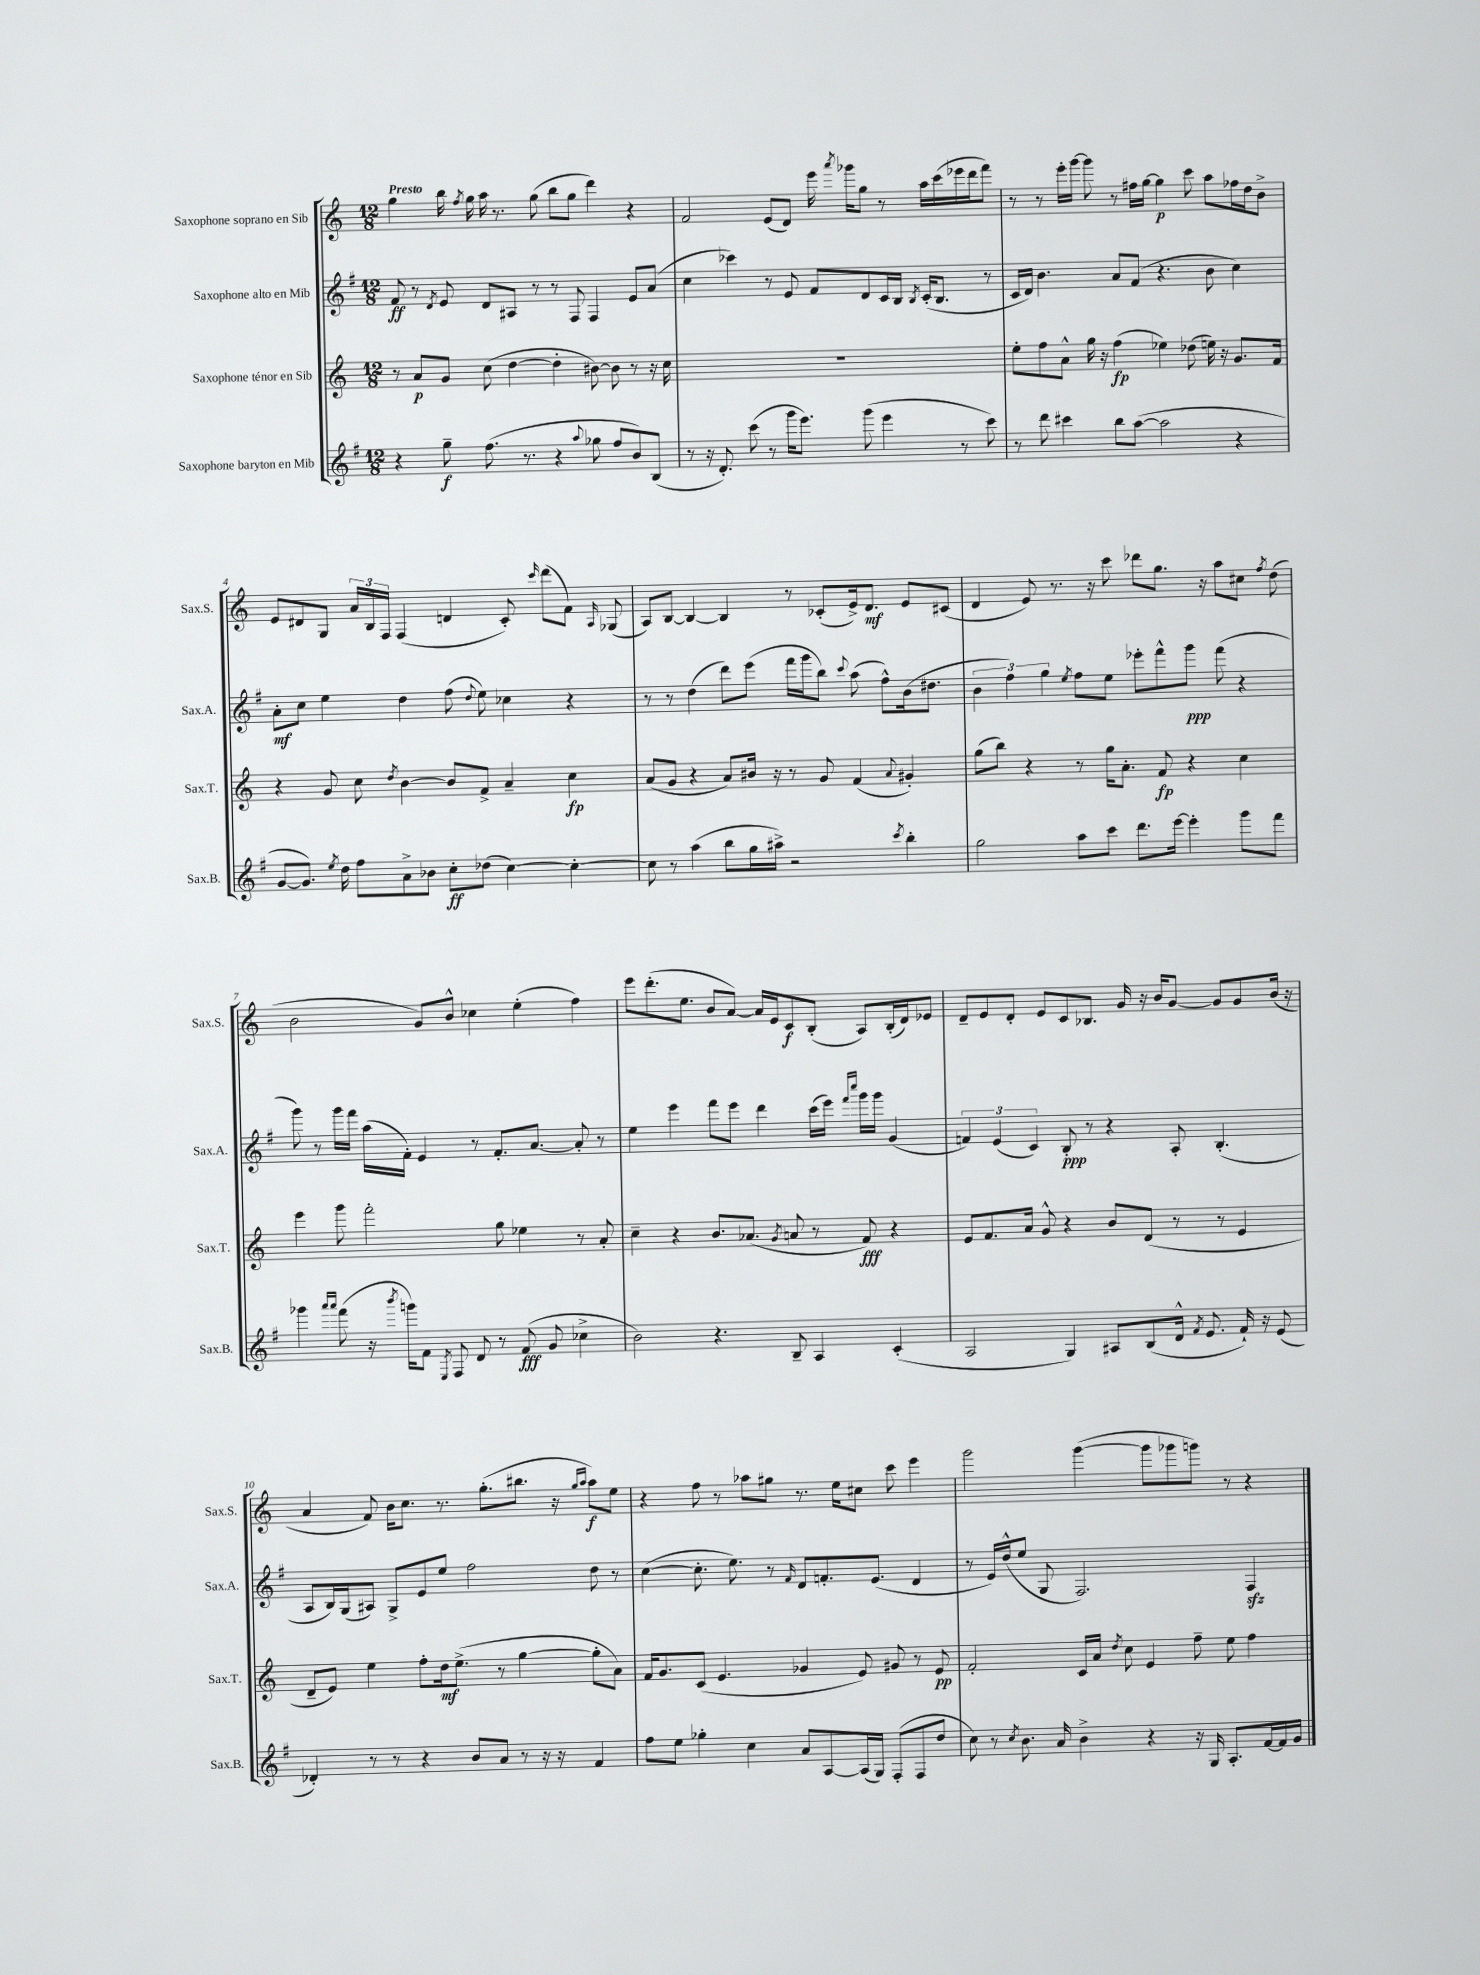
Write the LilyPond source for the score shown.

<<
\new StaffGroup <<
\new Staff = "s0" \with { instrumentName = "Saxophone soprano en Sib" shortInstrumentName = "Sax.S." } {
    \clef treble \key c \major \numericTimeSignature \time 12/8 \tempo "Presto"
    \autoBeamOff g''4 b''16 \acciaccatura { f''8 } g''16 a''16 r8. g''8( b''8[ g''8] d'''4) r4 |
    f'2 e'8[( d'8]) e'''16 \acciaccatura { a'''8 } ges'''16[ g''8] r8 a''16[ c'''16( ees'''16 d'''16 f'''8]) |
    r8 r8 e'''16[-. g'''16]~ g'''8 r8 fis''16[ g''16]~ g''4\p c'''8 a''8[ fes''16 d''16 b'8]-> |
    e'8[ dis'8 g8] \tuplet 3/2 { a'16[ b16 f16] } f4( d'4 c'8-.) \grace { c'''16 } d'''8[( f'8]) \grace { a16 } ges8( |
    a8[) b8]~ b4~ b4 r8 ces'8[-.( e'16->) d'8.]\mf e'8[ cis'8]( |
    d'4 e'8) r8. r16 c'''8 des'''8[ g''8.] r16 a''8[ cis''8] \acciaccatura { f''8 } d''8( |
    b'2 g'8[) b'8]-^ ces''4 e''4-.( f''4) |
    e'''8[ d'''8.-.( e''8.] b'8[ a'8]~) a'16[ e'16 c'8\f b8]-.( a8[) b16-.( d'16) ees'8] |
    d'8[-- e'8 d'8]-. e'8[ c'8 bes8.] g'16 r16 b'16[ g'8]~ g'8[ g'8 b'16]( r16 |
    a'4 f'8) b'16[ c''8.] r8. g''8.[-.( bis''8.] r16 \grace { g''16[ a''16] } a''8[\f) e''8] |
    r4 f''8 r8 aes''8[ gis''8] r8. e''16[ cis''8] c'''8 e'''4 |
    g'''2 g'''4~( g'''8[ ges'''8 g'''8]) r8 r4 \bar "|." |
}
\new Staff = "s1" \with { instrumentName = "Saxophone alto en Mib" shortInstrumentName = "Sax.A." } {
    \clef treble \key g \major \numericTimeSignature \time 12/8
    \autoBeamOff fis'8\ff r8 \acciaccatura { d'8 } e'8 d'8[ ais8] r8 r8 fis8 fis4 e'8[ a'8]( |
    c''4 ces'''4) r8 e'8 fis'8[ d'8 c'16 b16] \acciaccatura { b8 } c'16[-.( b8.] r8 |
    c'16[ d'16]) b'4. a'8[ fis'8]( r4. b'8 c''4) |
    a'8[-.\mf c''8] e''4 d''4 fis''8( \appoggiatura { d''8 } e''8) ces''4 r4 |
    r8 r8 d''4( d'''8[) e'''8]( fis'''16[ g'''16 b''8]) \appoggiatura { c'''8 } a''8( fis''8[-^) b'16( dis''8.] |
    \tuplet 3/2 { b'4 fis''4) g''4 } \acciaccatura { e''8 } fis''8[ e''8] ees'''8[-. fis'''8-^ g'''8]\ppp fis'''8( r4 |
    g'''8) r8 g'''16[ fis'''16] a''16[( fis'16]-.) e'4 r8 fis'8.[-. a'8.]~ a'8-. r8 |
    e''4 e'''4 fis'''8[ e'''8] d'''4 c'''16[( e'''16]) \grace { fis'''16[ c''''16] } g'''16[ g'''16] g'4( |
    \tuplet 3/2 { f'4) e'4( c'4) } b8-.\ppp r8 r4 a8-. b4.-.( |
    a8[ b16) g16( ais8]) g8[-> e'8 e''8] fis''2 d''8 r8 |
    c''4~( c''8.-. e''8.) r8 \grace { fis'16 } d'8[ f'8.-. e'8.]( d'4 |
    r8 e'16[) d''16-^( e''8] g8 fis2.) fis4\sfz \bar "|." |
}
\new Staff = "s2" \with { instrumentName = "Saxophone ténor en Sib" shortInstrumentName = "Sax.T." } {
    \clef treble \key c \major \numericTimeSignature \time 12/8
    \autoBeamOff r8 a'8[\p g'8] c''8( d''4~ d''4-. bis'8~) bis'8 r8 r16 c''16 |
    R1. |
    e''8[-. f''8 a'8]-^ g''16 r16 f''4\fp( ees''4) des''8( e''16) r16 g'8.[ f'16] |
    r4 g'8 c''8 \acciaccatura { d''8 } b'4~ b'8[ f'8]-> a'4-- c''4\fp |
    a'8[( g'8] r4 a'8[) bis'16] r16 r8 g'8 f'4( \appoggiatura { a'8 } gis'4-.) |
    g''8[( b''8]) r4 r8 g''16[ a'8.]-. f'8\fp r4 c''4 |
    e'''4 g'''8 f'''2-. g''8 ees''4 r8 a'8-. |
    c''4-- r4 b'8.[ aes'8.]( \acciaccatura { g'8 } a'8 r8 f'8\fff) r4 |
    e'8[ f'8. a'16] g'8-^ r4 b'8[ d'8]( r8 r8 e'4 |
    d'8[-- e'8]) e''4 f''8[-. d''16\mf e''8.]->( r8 g''4~ g''8[-. a'8]) |
    f'16[ g'8. c'8]( e'4. ges'4 e'8) gis'8 r8 e'8\pp |
    f'2-. c'16[ a'16] \acciaccatura { d''8 } c''8 e'4 f''8-- e''8 f''4 \bar "|." |
}
\new Staff = "s3" \with { instrumentName = "Saxophone baryton en Mib" shortInstrumentName = "Sax.B." } {
    \clef treble \key g \major \numericTimeSignature \time 12/8
    \autoBeamOff r4 g''8--\f fis''8.( r8. r4 \appoggiatura { a''8 } ges''8 fis''8[ b'8) b8]( |
    r8 r16 d'8.-.) c'''8( r8 g'''16[ e'''8.]) g'''8( e'''4 r8 c'''8) |
    r8 d'''8 cis'''4 b''8[ a''8]~( a''2 r4 |
    g'8[~ g'8.]) \acciaccatura { e''8 } d''16 fis''8[ a'8-> bes'8] c''8[-.\ff des''8]( c''4~) c''4~-. |
    c''8 r8 a''4( b''8[ g''16 ais''16]->) r2 \acciaccatura { c'''8 } b''4-. |
    g''2 a''8[ c'''8] d'''8.[ e'''16]~ e'''4-. g'''8[ fis'''8] |
    ges'''4 \grace { a'''16[ a'''16] } fis'''8( r16 \acciaccatura { b'''8 } g'''16[) fis'8] \acciaccatura { e8 } fis8 d'8 r8 fis'8\fff( g'8 ces''4-> |
    b'2) r4. b8-- a4 c'4-.( |
    a2 g4) ais8[ b8( d'16]-^ \acciaccatura { fis'8 } e'8. fis'16-!) r16 e'8( |
    des'4-.) r8 r8 r4 b'8[ a'8] r8 r16 r16 fis'4 |
    fis''8[ e''8] ges''4-. c''4 a'8[ a8~ a16( g16]) fis8[-.( fis8 d''8] |
    c''8) r8 \acciaccatura { c''8 } b'8. a'16 b'4-> r4 r16 g16 a8.[-. fis'16~ fis'16 g'16] \bar "|." |
}
>>
>>
